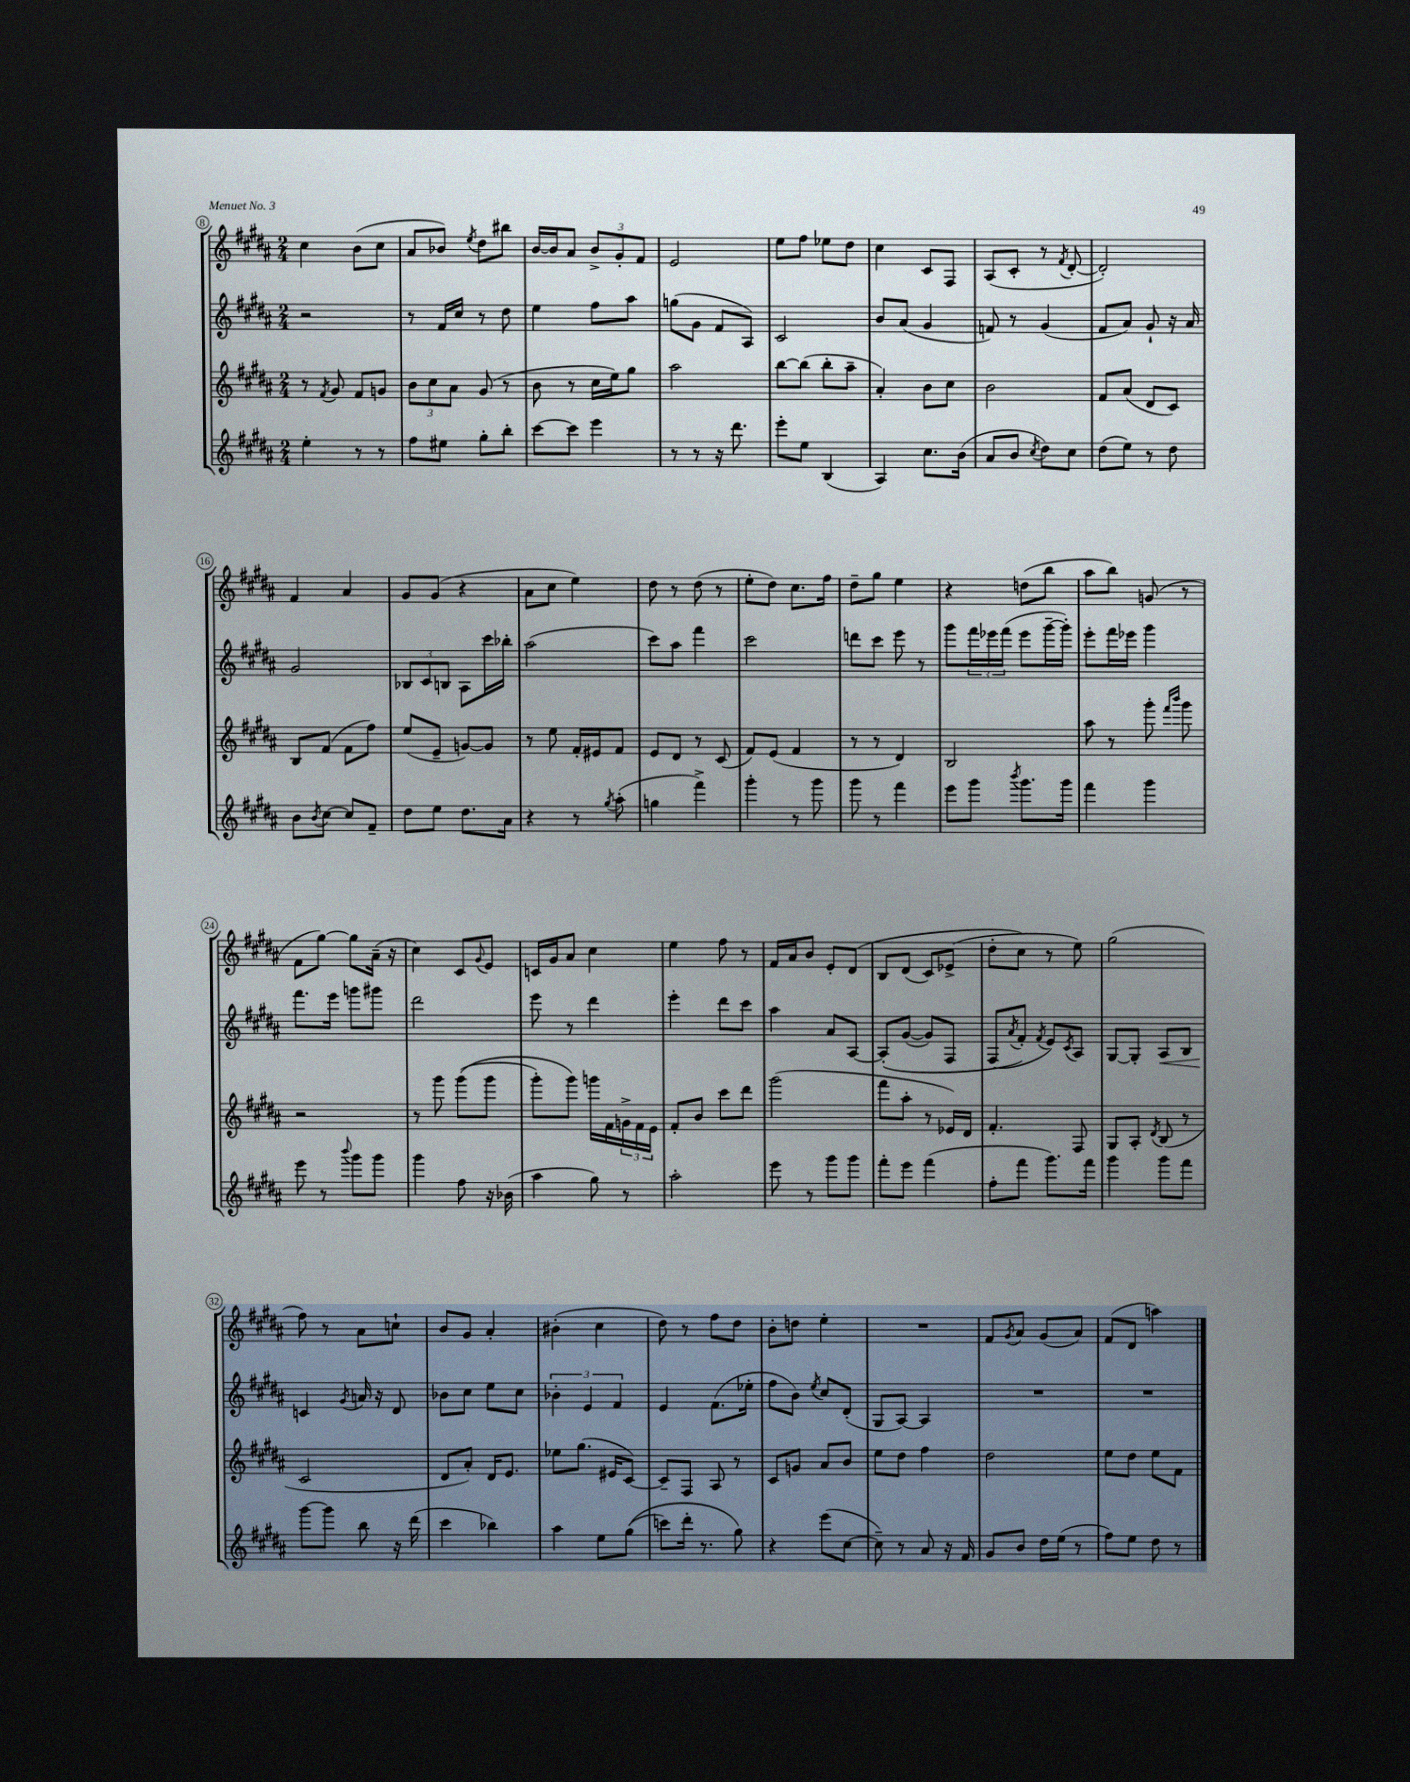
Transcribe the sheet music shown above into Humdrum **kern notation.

**kern	**kern	**kern	**kern
*staff4	*staff3	*staff2	*staff1
*clefG2	*clefG2	*clefG2	*clefG2
*k[f#c#g#d#a#]	*k[f#c#g#d#a#]	*k[f#c#g#d#a#]	*k[f#c#g#d#a#]
*M2/4	*M2/4	*M2/4	*M2/4
4ee'	8r	2r	4cc#
.	8qf#	.	.
.	8g#	.	.
8r	8f#	.	(8b
8r	8g	.	8cc#
=	=	=	=
8ff#	12b	8r	8a#
.	12cc#	.	.
8ee#	.	16f#	8b-)
.	12a#	.	.
.	.	16cc#	.
.	.	.	8qee
8gg#'	(8g#	8r	8dd#
8bb'	8r	8dd#	8bb#
=	=	=	=
[8ccc#	8b	4ee	[16b
.	.	.	16b]
8ccc#]	8r	.	8a#
4eee	16cc#	8ff#	12b^
.	16ee)	.	.
.	.	.	12g#'
.	8gg#	8aa#	.
.	.	.	12f#
=	=	=	=
8r	2aa#	(8gg	2e
8r	.	8g#	.
16r	.	8f#	.
8.ddd#	.	.	.
.	.	8A#)	.
=	=	=	=
8eee'	[8bb	2c#	8ee
8ee	(8bb]	.	8ff#
(4B	8bb'	.	8ee-
.	8aa#~	.	8dd#
=	=	=	=
4A#)	4a#')	8b	4cc#
.	.	(8a#	.
8.cc#	8b	4g#	8c#
.	8cc#	.	8F#
(16b	.	.	.
=	=	=	=
8a#	2b	8f)	(8A#
8b	.	8r	8c#'
8qcc#	.	.	.
8dd#)	.	(4g#	8r
.	.	.	8qf#
8cc#	.	.	[8d#'
=	=	=	=
(8dd#	8f#	8f#	2d#'])
8ee)	(8a#	8a#)	.
8r	8d#	8g#`	.
8dd#	8c#)	16r	.
.	.	16a#	.
=	=	=	=
8b	8B	2g#	4f#
8qb	.	.	.
[8cc#	(8f#	.	.
8cc#]	8f#	.	4a#
8f#~	8ff#)	.	.
=	=	=	=
8dd#	(8ee	12B-	8g#
.	.	12c#	.
8ee	8e~	.	(8g#
.	.	12B	.
8.dd#	[8g)	8A#	4r
.	8g]	16ccc#	.
16a#	.	16bb-'	.
=	=	=	=
4r	8r	(2aa#	8a#
.	8ee	.	8cc#
8r	16f#'	.	4ee)
.	16e#	.	.
8qgg#	.	.	.
(8aa#'	8f#	.	.
=	=	=	=
4gg	8e	8ccc#)	8dd#
.	8d#	8aa#	8r
4fff#^)	8r	4fff#	(8dd#
.	(8c#	.	8r
=	=	=	=
4ggg#'	8f#)	2ccc#	8ee'
.	(8e	.	8dd#)
8r	4f#	.	8.cc#
8ggg#	.	.	.
.	.	.	16ff#
=	=	=	=
8ggg#	8r	8ddd	8dd#~
8r	8r	8ccc#	8gg#
4fff#	4d#)	8eee	4ee
.	.	8r	.
=	=	=	=
8eee	2B	8ggg#	4r
8ggg#	.	24fff#	.
.	.	24eee-	.
.	.	(24fff#	.
8qbbb	.	.	.
8.ggg#	.	8eee-	(8dd
.	.	[16ggg#~	8bb
16ggg#	.	16ggg#'])	.
=	=	=	=
4fff#	8aa#	8eee'	8aa#
.	8r	16fff#	8bb)
.	.	16eee-	.
4ggg#	8ggg#'	4ggg#	(8g
.	16qqfff#	.	.
.	16qqbbb	.	.
.	8ggg#	.	8r
=	=	=	=
8eee	2r	8.fff#	8f#
8r	.	.	[8gg#)
.	.	16eee	.
8qqbbb	.	.	.
8ggg#	.	8ggg	8gg#]
8ggg#	.	8ggg#	(16a#~
.	.	.	16r
=	=	=	=
4ggg#	8r	2ddd#	4cc#)
.	8ggg#	.	.
8ff#	&((8ggg#	.	8c#
.	.	.	8qqg#
16r	8ggg#	.	8e
(16b-	.	.	.
=	=	=	=
4aa#	8ggg#')	8eee	16c
.	.	.	16g#
.	8ggg#&)	8r	8a#
8gg#)	16ggg	4ddd#	4cc#
.	16f#	.	.
8r	24g^	.	.
.	24f#	.	.
.	24e	.	.
=	=	=	=
2aa#'	8f#'	4eee'	4ee
.	8b	.	.
.	8ccc#	8ddd#	8ff#
.	8ddd#	8ccc#	8r
=	=	=	=
8eee	(2ggg#	4aa#	16f#
.	.	.	16a#
8r	.	.	8b
8ggg#	.	8a#	8e'
8ggg#	.	[8A#	&(8d#
=	=	=	=
8fff#'	8fff#	&(8A#']	8B
8eee	8aa#'	([8g#	(8d#
(4fff#	8r	8g#])	8c#)
.	16e-)	8F#	(8e-^
.	16d#	.	.
=	=	=	=
8ff#'	4.f#'	(8F#	8dd#'
.	.	8qa#	.
8fff#	.	8f#'&)	8cc#&)
.	.	8qf#	.
8.ggg#)	.	8e)	8r
.	.	8qc#	.
.	8F#	8A#	8ee)
16fff#	.	.	.
=	=	=	=
4ggg#	8G#	[8G#	(2gg#
.	8A#'	8G#']	.
.	8qd#	.	.
8ggg#	(8B	8A#	.
8fff#	8r	8B	.
=	=	=	=
[8ggg#	2c#	4c	8ff#)
8ggg#]	.	.	8r
.	.	8qg#	.
8bb	.	16a	8a#
.	.	16r	.
16r	.	8d#	8cc`
(16ddd#	.	.	.
=	=	=	=
4ccc#	8d#	8b-	8b
.	8a#')	8cc#	8g#
4bb-)	16d#	8ee	4a#'
.	8.e	.	.
.	.	8cc#	.
=	=	=	=
4aa#	8ee-	6b-'	(4b#'
.	(8.gg#	.	.
.	.	6e	.
8ee	.	.	4cc#
.	16e#	.	.
.	.	6f#	.
&((8gg#	[8c#)	.	.
=	=	=	=
8ccc)	8c#~]	4e	8dd#)
16ddd#'	8F#	.	8r
8.r	.	.	.
.	8A#	(8.f#	8ff#
8gg#&)	8r	.	8dd#
.	.	16ee-'	.
=	=	=	=
4r	8c#	8ff#	8b'
.	8g	8b)	8dd
.	.	8qee	.
(8eee	8a#	8cc#	4ee'
[8cc#	8b	(8d#'	.
=	=	=	=
8cc#~])	8ee	8G#	2r
8r	8dd#	[8A#)	.
8a#	4ff#	4A#]	.
16r	.	.	.
16f#	.	.	.
=	=	=	=
8g#	2dd#	2r	8f#
.	.	.	8qg#
8b	.	.	8a#
16dd#	.	.	(8g#
(16ee	.	.	.
8r	.	.	8a#)
=	=	=	=
8ff#)	8ee	2r	(8f#
8ee	8dd#	.	8d#
8dd#	8ee	.	4aa)
8r	8f#	.	.
==	==	==	==
*-	*-	*-	*-
